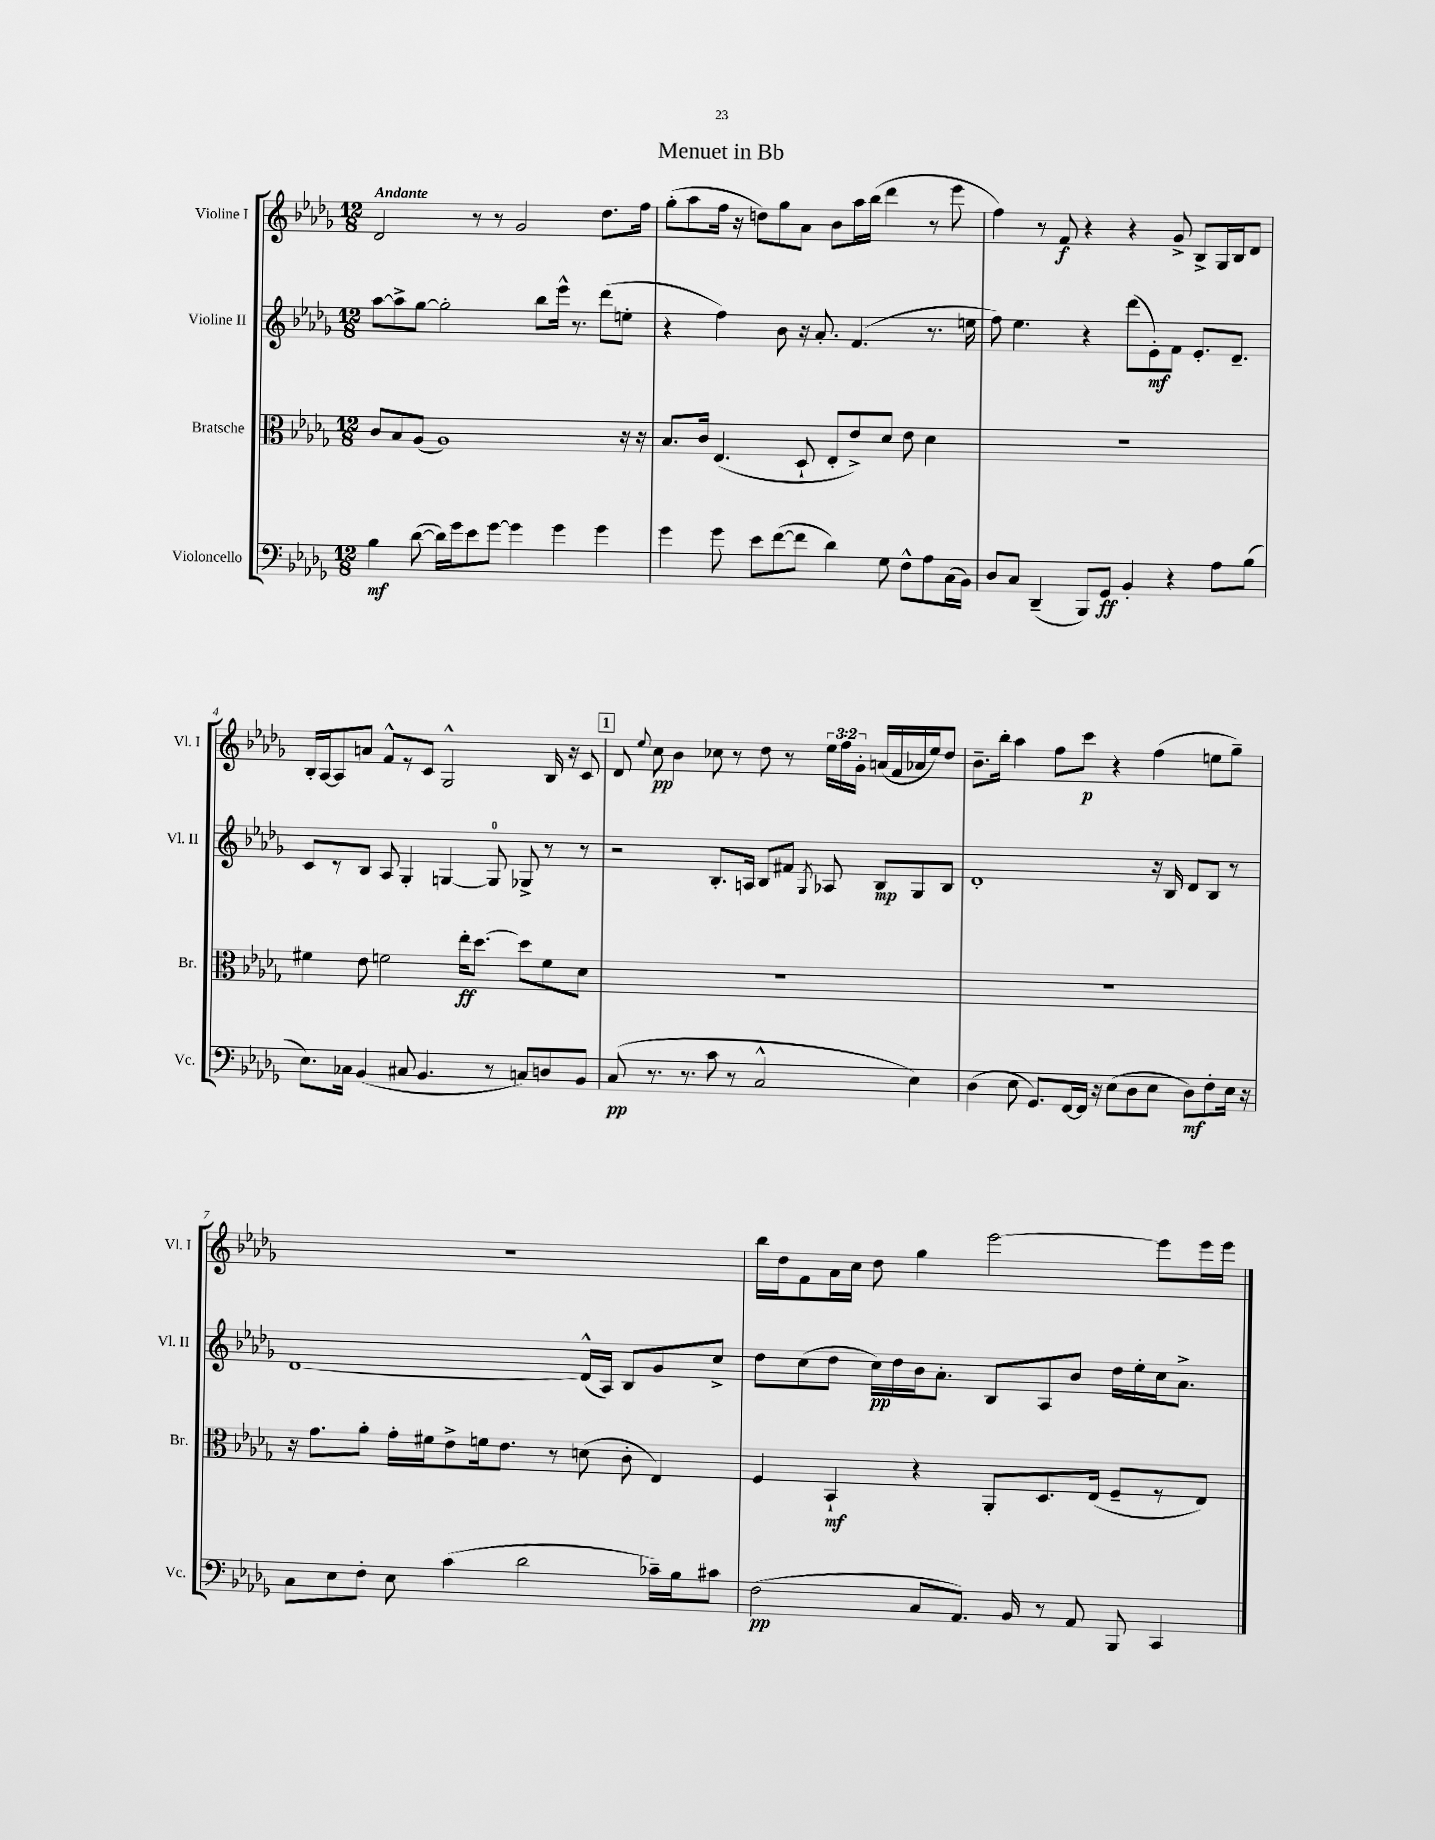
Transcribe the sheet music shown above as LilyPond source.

\header { title = "Menuet in Bb" }
<<
\new StaffGroup <<
\new Staff = "s0" \with { instrumentName = "Violine I" shortInstrumentName = "Vl. I" } {
    \clef treble \key des \major \numericTimeSignature \time 12/8 \override Staff.TupletNumber.text = #tuplet-number::calc-fraction-text \tempo "Andante"
    \autoBeamOff des'2 r8 r8 ges'2 des''8.[ f''16] |
    ges''8[-.( aes''8 f''16] r16 d''8[) ges''8 aes'8] bes'8[ aes''16 bes''16]( des'''4 r8 ees'''8 |
    f''4) r8 f'8\f r4 r4 ges'8-> bes8[-> ges16 bes16 des'8] |
    bes16[-. aes16~ aes8 a'8] f'8[-^ r8 c'8] ges2-^ bes16 r16 c'8 |
    \mark \markup { \box "1" } des'8 \appoggiatura { ees''8 } c''8\pp bes'4 ces''8 r8 des''8 r8 \tuplet 3/2 { ees''16[ f''16 ges'16]-. } a'16[( f'16 aes'16 ees''16) des''8] |
    bes'8.[-- bes''16]-. aes''4 f''8[ c'''8]\p r4 f''4( e''8[ ges''8]--) |
    R1. |
    bes''16[ des''16 f'8 aes'16 c''16] des''8 ges''4 ees'''2~ ees'''8[ ees'''16 ees'''16] \bar "|." |
}
\new Staff = "s1" \with { instrumentName = "Violine II" shortInstrumentName = "Vl. II" } {
    \clef treble \key des \major \numericTimeSignature \time 12/8
    \autoBeamOff aes''8[~ aes''8-> ges''8]~ ges''2-. bes''8[ ees'''16]-^ r8. des'''8[( e''8]-. |
    r4 f''4) bes'8 r16 aes'8.-. f'4.( r8. e''16 |
    f''8) ees''4. r4 des'''8[( ees'8-.\mf) f'8] ees'8.[-. des'8.]-- |
    c'8[ r8 bes8] aes8 ges4-. g4~ g8-0 ges8-> r8 r8 |
    \mark \markup { \box "1" } r2 bes8.[-. a16] bes8[ fis'8] \acciaccatura { ges8 } aes8 bes8[\mp ges8 bes8] |
    des'1-. r16 bes16 des'8[ bes8] r8 |
    des'1~ des'16[-^( aes16]) bes8[ ges'8 c''8]-> |
    des''8[ c''8( des''8] c''16[\pp) des''16 bes'16 aes'8.]-. bes8[ aes8 bes'8] des''16[ ees''16-. c''16 aes'8.]-> \bar "|." |
}
\new Staff = "s2" \with { instrumentName = "Bratsche" shortInstrumentName = "Br." } {
    \clef alto \key des \major \numericTimeSignature \time 12/8
    \autoBeamOff c'8[ bes8 aes8]( aes1) r16 r16 |
    bes8.[ c'16] ees4.( des8-! ees8[-. ees'8->) des'8] ees'8 des'4 |
    R1. |
    fis'4 ees'8 f'2 ees''16[-.\ff des''8.]~ des''8[ f'8 des'8] |
    \mark \markup { \box "1" } R1. |
    R1. |
    r16 ges'8.[ aes'8]-. ges'16[-. fis'16 ees'8-> f'16 ees'8.] r8 d'8( c'8-. ees4) |
    f4 bes,4-!\mf r4 aes,8[-. des8. ees16]( f8[-- r8 ees8]) \bar "|." |
}
\new Staff = "s3" \with { instrumentName = "Violoncello" shortInstrumentName = "Vc." } {
    \clef bass \key des \major \numericTimeSignature \time 12/8
    \autoBeamOff bes4\mf des'8~( des'16[) ges'16 ees'8 ges'8]~ ges'4 ges'4 ges'4 |
    ges'4 ges'8 ees'8[ f'8~( f'8] des'4) ges8 f8[-^ aes8 c16( bes,16]) |
    des8[ c8] des,4--( bes,,8[) ges,8]\ff bes,4-. r4 aes8[ bes8]( |
    ees8.[) ces16] bes,4( cis8 bes,4. r8 c8[) d8 bes,8] |
    \mark \markup { \box "1" } c8\pp( r8. r8. c'8 r8 c2-^ ees4) |
    des4( ees8 ges,8.[) f,16~ f,16] r16 ees8[( des8 ees8] des8[\mf) f8-. ees16] r16 |
    c8[ ees8 f8]-. ees8 c'4( des'2 ces'16[--) bes16 cis'8] |
    f2\pp( c8[ aes,8.]) bes,16 r8 aes,8 bes,,8 c,4 \bar "|." |
}
>>
>>
